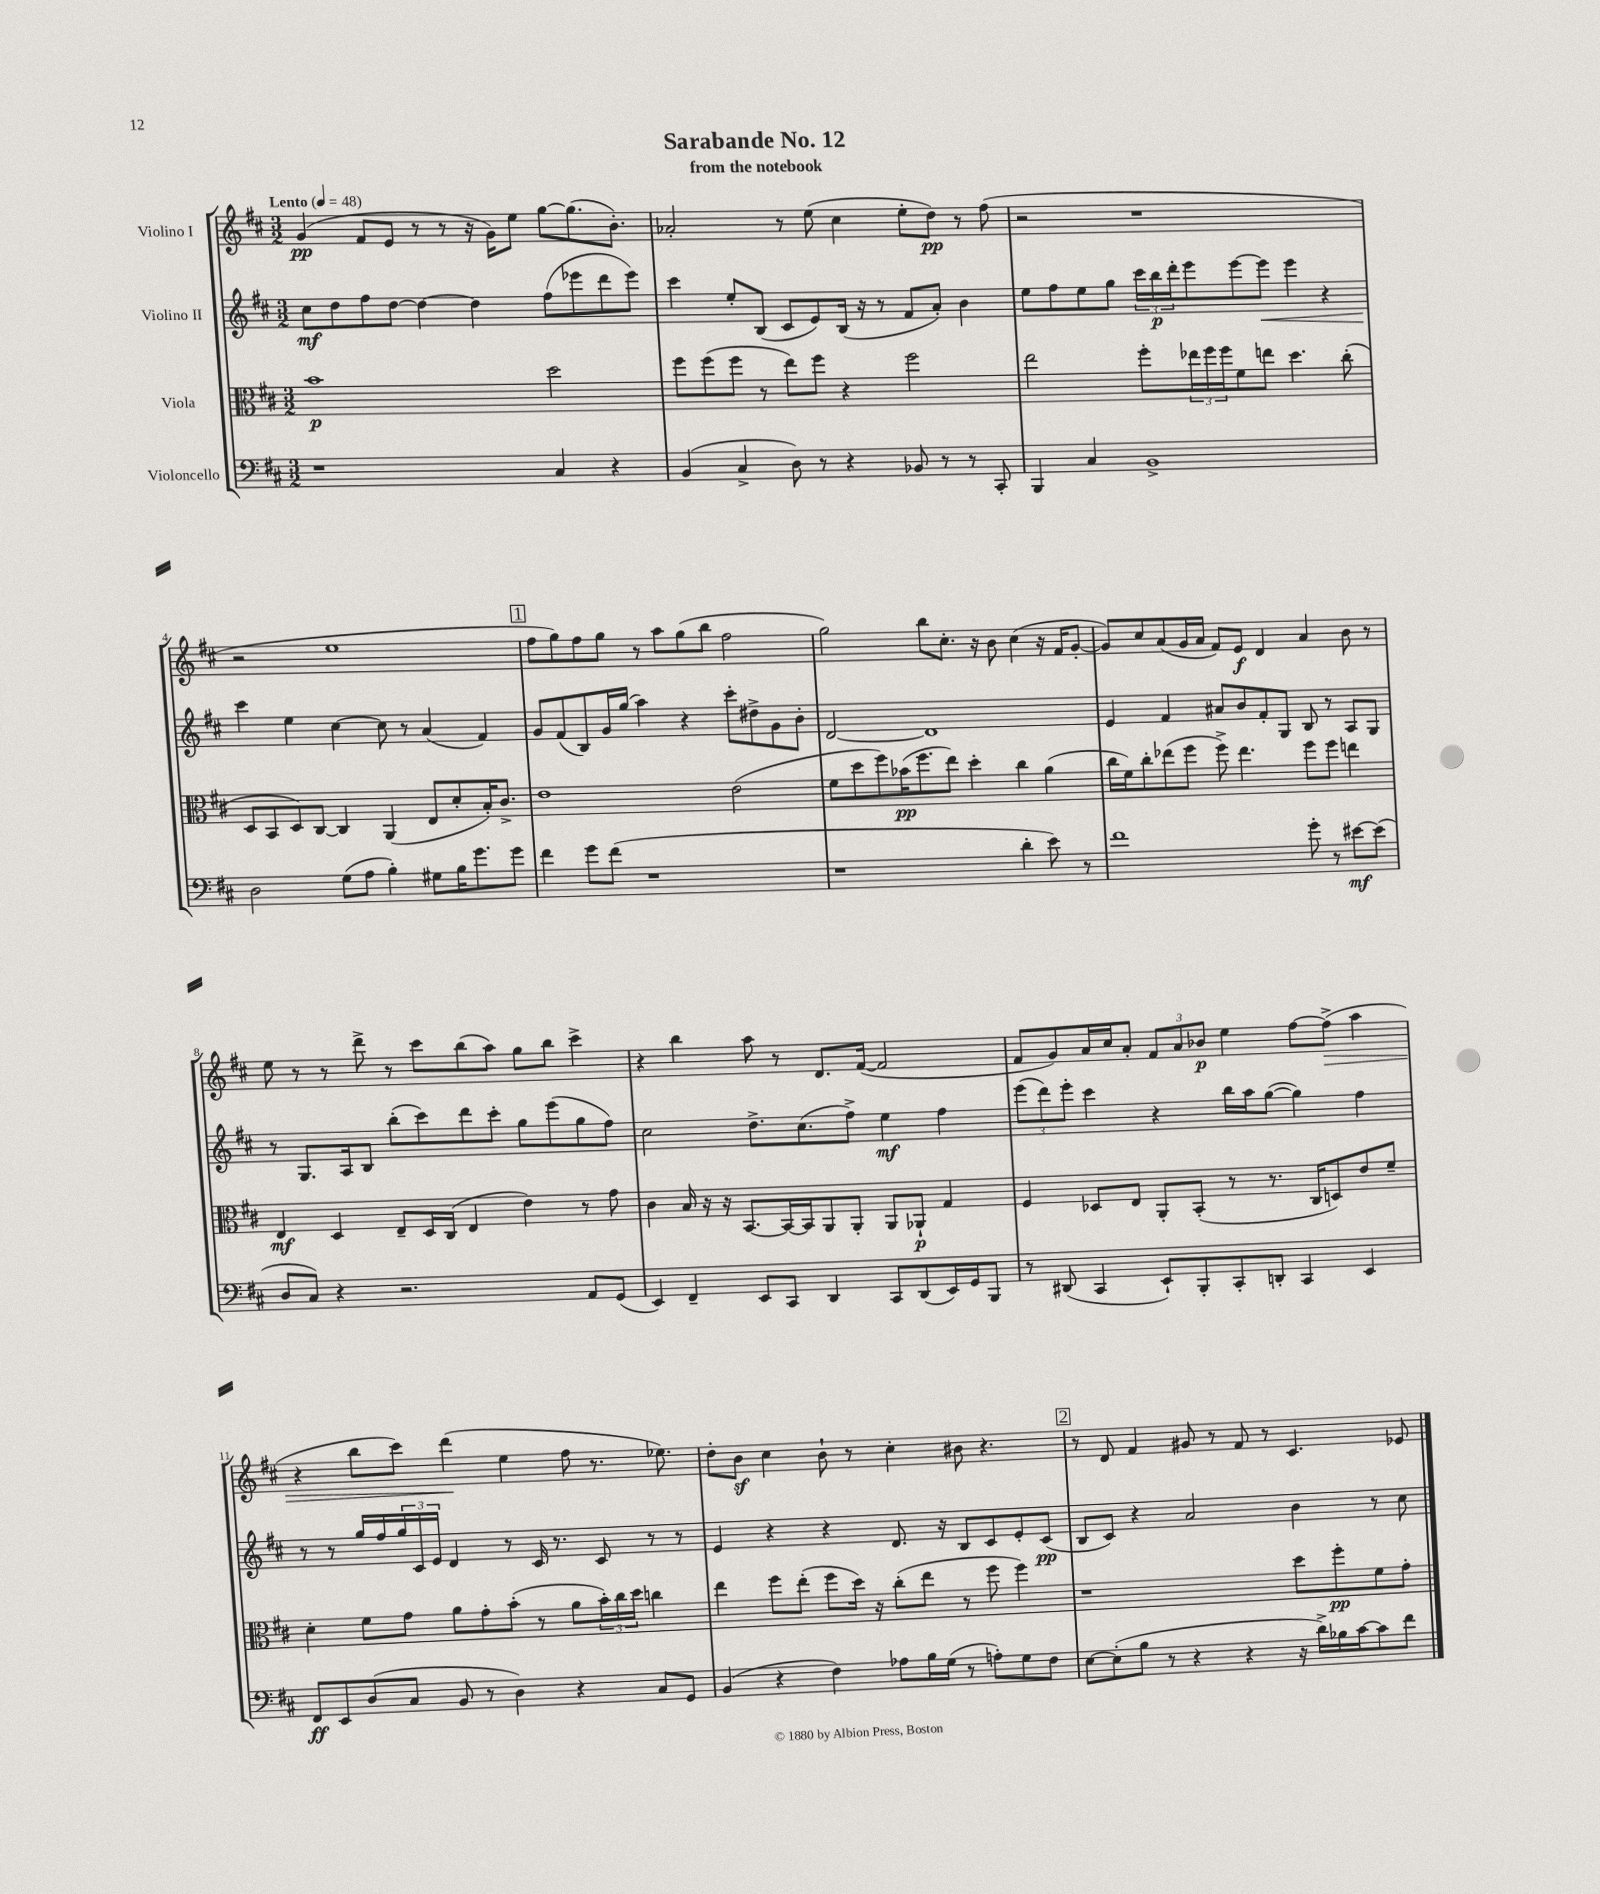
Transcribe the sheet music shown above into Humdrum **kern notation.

**kern	**kern	**kern	**kern
*staff4	*staff3	*staff2	*staff1
*clefF4	*clefC3	*clefG2	*clefG2
*k[f#c#]	*k[f#c#]	*k[f#c#]	*k[f#c#]
*M3/2	*M3/2	*M3/2	*M3/2
*MM48	*MM48	*MM48	*MM48
1r	1b	8cc#	(4g
.	.	8dd	.
.	.	8ff#	8f#
.	.	[8dd	8e
.	.	4dd_	8r
.	.	.	8r
.	.	4dd]	16r
.	.	.	16g)
.	.	.	8ee
4C#	2dd	(8ff#	[8gg
.	.	8eee-	(8.gg]
4r	.	8ddd	.
.	.	.	8.b')
.	.	8eee-)	.
=	=	=	=
(4BB	8ff#	4ccc#	2a-'
.	(8ff#	.	.
4C#^	8ff#	8ee'	.
.	8r	(8B	.
8D)	8ee)	8c#	8r
8r	8ff#	8e)	(8ee
4r	4r	(16B	4cc#
.	.	16r	.
.	.	8r	.
8BB-	2ff#	8f#	8ee'
8r	.	8a')	8dd)
8r	.	4b	8r
8CC#'	.	.	(8ff#
=	=	=	=
4BBB	2ee	8ee	2r
.	.	8ff#	.
4C#	.	8ee	.
.	.	8gg	.
1BB^	8ff#'	24ccc#	1r
.	.	24bb	.
.	.	24ddd'	.
.	24ee-	8eee	.
.	24ff#	.	.
.	24ff#	.	.
.	8f#	[8eee	.
.	8ee	8eee]	.
.	4.dd	4eee	.
.	.	4r	.
.	(8cc#'	.	.
=	=	=	=
2D	8D	4ccc#	2r
.	8BB	.	.
.	8D)	4ee	.
.	[8C#	.	.
(8G	4C#]	[4cc#	1ee
8A	.	.	.
4B')	(4AA	8cc#]	.
.	.	8r	.
8G#	8E	(4a	.
16B	8d'	.	.
8.g	.	.	.
.	16B')	4f#)	.
.	8.c#^	.	.
8g	.	.	.
=	=	=	=
4f#	1e	8g	8ff#
.	.	(8f#	8gg)
8g	.	8B)	8ff#
(8f#	.	16g	8gg
.	.	(16gg	.
1r	.	4aa)	8r
.	.	.	8aa
.	.	4r	(8gg
.	.	.	8bb
.	(2e	8ccc#'	2ff#
.	.	8dd#^	.
.	.	8g	.
.	.	8b'	.
=	=	=	=
1r	8f#	[2d	2gg)
.	8dd	.	.
.	8ff#)	.	.
.	(16b-	.	.
.	8.ff#	.	.
.	.	1d]	8bb
.	8ee)	.	8.cc#'
.	4dd'	.	.
.	.	.	16r
.	.	.	8b
4d'	4cc#	.	(4cc#
8e)	(4a	.	16r
.	.	.	16f#
8r	.	.	[8g'
=	=	=	=
1f#	16cc#	4e	8g])
.	16f#)	.	.
.	8cc#'	.	8cc#
.	(8ee-	4f#	(8a
.	8ff#	.	16g
.	.	.	16a
.	8ff#^)	8a#	8f#)
.	4.ee-	8b	8e
.	.	8f#'	4d
.	.	8G	.
8g'	8ff#	8B	4a
8r	8ff#	8r	.
[8e#	4ee	8A	8b
(8e#]	.	8G	8r
=	=	=	=
8D	4E	8r	8ee
8C#)	.	8.G	8r
4r	4D	.	8r
.	.	16A	.
.	.	8B	8ddd^
2.r	8E~	(8bb'	8r
.	16D	8ccc#)	8ccc#
.	(16C#	.	.
.	4E	8ddd	(8bb
.	.	8ccc#'	8aa)
.	4e)	8gg	8gg
.	.	(8eee	8bb
8AA	8r	8gg	4ccc#^
(8GG	8g	8ff#)	.
=	=	=	=
4EE)	4c#	2cc#	4r
4FF#~	16B	.	4bb
.	16r	.	.
.	16r	.	.
.	[8.BB	.	.
8EE	.	8.dd^	8aa
8CC#	16BB_	.	8r
.	16BB]	(8.cc#	.
4DD	8AA	.	8.d
.	8AA'	8ff#^)	.
.	.	.	([16f#
8CC#	8AA	4ee	2f#]
(8DD	8AA-`	.	.
16EE)	4G	4ff#	.
16GG	.	.	.
8BBB	.	.	.
=	=	=	=
8r	4F#	(12eee	8f#
.	.	12ddd)	.
(8DD#	.	.	8g)
.	.	12eee'	.
4CC#	8D-	4ccc#	16a
.	.	.	16cc#
.	8E	.	8a'
8EE`)	8AA'	4r	12f#
.	.	.	12a
8BBB'	(8BB'	.	.
.	.	.	12b-
8CC#'	8r	16bb	4ee
.	.	16aa	.
8DD'	8.r	([8gg	.
4CC#	.	4gg])	[8ff#
.	16C#	.	.
.	8D)	.	(8ff#^]
4EE	8e	4ff#	4aa
.	8f#~	.	.
=	=	=	=
8FF#	4d'	8r	4r
8EE	.	8r	.
(8D	8f#	16gg	8bb
.	.	16ff#	.
8C#	8g	24gg	8ccc#)
.	.	24c#	.
.	.	24e	.
8BB	8a	4d	(4ddd
8r	8g'	.	.
4D)	(8b'	8r	4ee
.	8r	16c#	.
.	.	8.r	.
4r	8a	.	8ff#
.	24b')	8c#	8.r
.	24cc#	.	.
.	24dd	.	.
8C#	4cc	8r	.
.	.	.	8.ee-)
8GG	.	8r	.
=	=	=	=
(4BB	4ee	4e	8dd'
.	.	.	8b
4r	8ff#	4r	4cc#
.	(8ee'	.	.
4F#)	8ff#	4r	8b`
.	16dd)	.	8r
.	16r	.	.
8A-	(8cc#'	8.d	4cc#'
16B	8ee	.	.
(16G	.	16r	.
8r	8r	8B	8b#
8A')	8ff#	8c#	4.r
8G	4ff#)	8e'	.
8F#	.	(8c#	.
=	=	=	=
[8E	1r	8B	8r
(8E']	.	8c#)	8d
8B	.	4r	4f#
8r	.	.	.
4r	.	2a	8g#
.	.	.	8r
4r	.	.	8f#
.	.	.	8r
16r	8dd	4b	4.c#
16d^)	.	.	.
16B-	8ff#'	.	.
[16c#	.	.	.
8c#]	8f#	8r	.
8f#	8g'	8cc#	8e-
==	==	==	==
*-	*-	*-	*-
